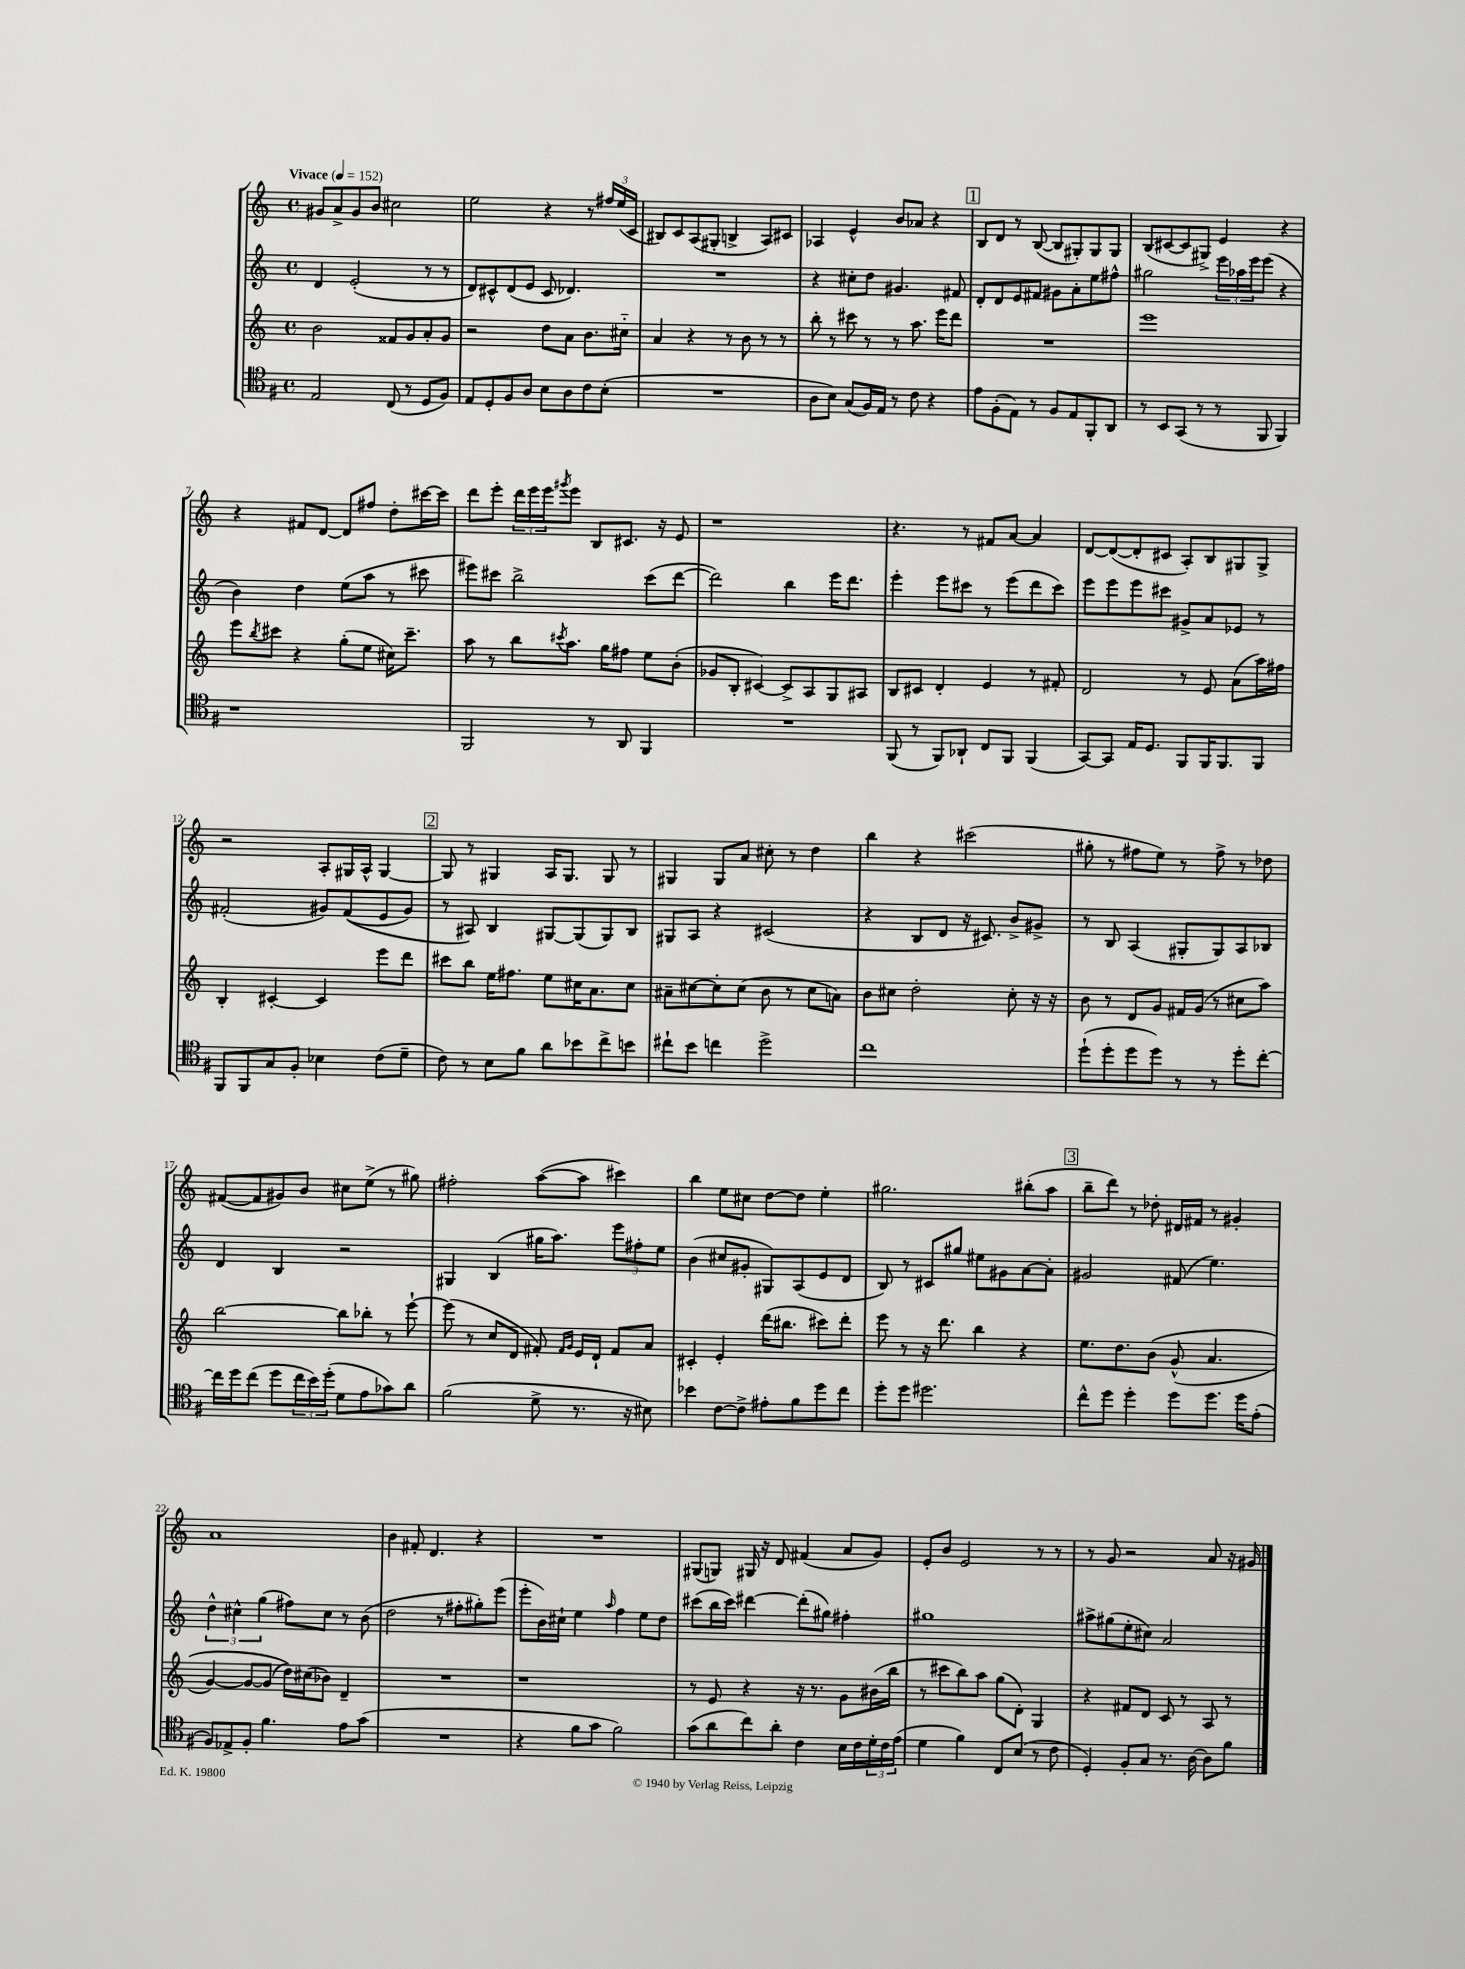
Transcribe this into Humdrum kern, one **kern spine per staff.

**kern	**kern	**kern	**kern
*staff4	*staff3	*staff2	*staff1
*clefC4	*clefG2	*clefG2	*clefG2
*k[f#]	*k[]	*k[]	*k[]
*M4/4	*M4/4	*M4/4	*M4/4
*met(c)	*met(c)	*met(c)	*met(c)
*MM152	*MM152	*MM152	*MM152
2E	2b	4d	8g#
.	.	.	8a^
.	.	(2e'	8g#
.	.	.	8b
(8C	8f##	.	2cc#
8r	8g	.	.
8D	8a'	8r	.
8F#)	8g	8r	.
=	=	=	=
8E	2r	8d)	2ee
8D'	.	8c#^^	.
8F#	.	(8d	.
8A	.	8e	.
8B	8dd	8c#	4r
8A	8a	4.d-)	.
8c	8.b	.	8r
(8B'	.	.	24ff#
.	.	.	(24ee
.	16cc#'~	.	.
.	.	.	24c
=	=	=	=
1r	4a	1r	8B#)
.	.	.	8c
.	4r	.	(8A
.	.	.	8G#'
.	8r	.	4B^
.	8b	.	.
.	8r	.	8A)
.	8r	.	8c#
=	=	=	=
8A	8bb'	4r	4A-
8B)	8r	.	.
(8G	8ccc#	8cc#'	4e^^
16F#)	8r	8dd	.
16E	.	.	.
8r	8r	4.g#	8b
8c	8.aa	.	8a-
4r	.	.	4r
.	16eee	.	.
.	8ddd	8f#	.
=	=	=	=
8e	1r	8d'	8B
(8F#'	.	8d	8d
8E)	.	8e	8r
8r	.	8f#	([8B
8F#	.	8g#	8B]
8E	.	8a'	8G#')
8FF#'	.	8ee	8G#
8AA	.	8ff#^^	8G#
=	=	=	=
8r	1eee	2gg#	(8B
8BB	.	.	[8c#
(8GG	.	.	8c#]
8r	.	.	8G#^)
8r	.	24eee	4e
.	.	24aa-	.
.	.	24eee	.
8FF#	.	(8eee	.
4FF#)	.	4r	4r
=	=	=	=
1r	8eee	4b)	4r
.	8qbb	.	.
.	8ccc#	.	.
.	4r	4dd	8f#
.	.	.	[8d
.	(8gg'	(8ee	8d]
.	8ee	8aa	8ff#
.	16cc#)	8r	8dd'
.	8.ccc#~	.	.
.	.	8ccc#	[16ccc#
.	.	.	16ccc#]
=	=	=	=
2FF#	8aa	8eee#)	8ddd
.	8r	8ccc#	8eee'
.	8bb	2bb^	24ddd
.	.	.	24eee
.	.	.	24eee
.	8qccc#	.	8qggg#
.	8.aa	.	8eee
8r	.	.	8B
.	16gg	.	.
8AA	8ff#	.	8.c#
4FF#	8ee	(8ccc#	.
.	.	.	16r
.	(8b'	[8ddd	8e
=	=	=	=
1r	8g-	2ddd])	1r
.	8B'	.	.
.	[4c#)	.	.
.	8c#^]	4bb	.
.	8A	.	.
.	8G	16eee	.
.	.	8.ddd	.
.	8A#	.	.
=	=	=	=
(8FF#	8B	4eee'	4.r
8r	8c#	.	.
8FF#)	4d'	8eee	.
8AA-`	.	8ccc#	8r
8C	4e	8r	8f#
8FF#	.	(8eee	[8a
(4FF#	8r	8ddd	4a]
.	8f#'	8ccc#)	.
=	=	=	=
[8GG)	2d	8eee	[8d
8GG]	.	8eee	(8d_
16E	.	8eee	8d']
8.D	.	.	.
.	.	8ccc#	8c#
8FF#	8r	8g#^	8A')
16FF#	8e	8a	8B
8.FF#	.	.	.
.	(8a	8e-	8G#
8FF#	16aa)	8r	8G#^
.	16ff#	.	.
=	=	=	=
8FF#	4B'	(2f#'	2r
8FF#	.	.	.
8G	[4c#'	.	.
8F#'	.	.	.
4B-	4c#]	8g#)	8A'
.	.	&((8f#	16G#
.	.	.	16A^^
(8c	8eee	8e	[4G#
8d~	8ddd	8g#)	.
=	=	=	=
8c)	8ccc#	8r	8G#]
8r	8bb	8A#&)	8r
8B	16ee	4B	4G#
.	8.ff#	.	.
8f#	.	.	.
8a	8ee	[8G#	16A
.	.	.	8.G#
8b-	16cc#	(8G#]	.
.	8.a	.	.
8cc^	.	8G#)	8G#
8b	8cc#	8B	8r
=	=	=	=
8cc#`	8a#~	8G#	4G#
8b	[8cc#	8A	.
4cc	8cc#']	4r	8G#
.	(8cc#	.	8a
2dd^	8b	(2c#	8cc#'
.	8r	.	8r
.	8cc#	.	4dd
.	8a)	.	.
=	=	=	=
1cc	8b	4r	4bb
.	8cc#	.	.
.	2dd'	8B	4r
.	.	8d	.
.	.	16r	(2ccc#
.	.	8.c#)	.
.	8cc#'	8b^	.
.	16r	8g#^	.
.	16r	.	.
=	=	=	=
(8dd`	8b	8r	8gg#'
8dd'	8r	8B	8r
8dd	8d	(4A	8ff#
8dd)	8g	.	8ee)
8r	16f#	8G#'	8r
.	(16g	.	.
8r	8r	8G#)	8ff#^
8dd'	8cc#	8A	8r
[8cc'	8aa)	8B-	8dd-
=	=	=	=
16cc]	[2bb	4d	([8f#
16dd	.	.	.
(8cc	.	.	8f#]
8dd	.	4B	8g#)
24cc	.	.	8b
24b)	.	.	.
(24dd'	.	.	.
8d	8bb]	2r	8cc#
8e	8bb-'	.	(8ee^
8g-)	8r	.	8r
8a	[8eee`	.	8gg#)
=	=	=	=
(2f#	(8eee]	4G#	2ff#'
.	8r	.	.
.	8cc	(4B	.
.	8d	.	.
8d^	8f#')	16gg#	([8aa
.	.	8.aa)	.
.	16qqf#	.	.
.	16qqg	.	.
8.r	16e	.	8aa]
.	16d`	.	.
.	8f#	12eee	4ccc#)
16r	.	.	.
.	.	12ff#'	.
8B#)	8a	.	.
.	.	12ee	.
=	=	=	=
4b-	4c#'	(4b	4bb
[8c	4e'	8cc#	8ee
8c^]	.	8g#'	8cc#
8e#'	(16ddd	8G#)	[8dd
.	8.bb#	.	.
8f#	.	(8A	8dd]
8dd	8ccc#)	8e	4ee'
8cc	8ddd'	8d	.
=	=	=	=
8dd'	8eee	8B)	2.gg#
8dd	8r	8r	.
2.dd#	16r	8c#	.
.	8.ddd	.	.
.	.	8gg#	.
.	4bb	8ee#	.
.	.	8g#	.
.	4r	[8a	(8bb#'
.	.	8a']	8aa
=	=	=	=
8cc^^	8.ee	2g#	8bb~
8dd	.	.	8ddd)
.	8.dd	.	.
4dd'	.	.	8r
.	&(8b	.	8dd-'
8dd	(8g^^	(8f#	16d#
.	.	.	16f#
8.dd	4.a	4.ee)	8r
.	.	.	4g#'
16dd	.	.	.
(8e'	.	.	.
=	=	=	=
8F#)	[4g)	6dd^^	1a
8E-^	.	.	.
.	.	6cc#^^	.
8F#'	8g_	.	.
.	.	(6gg	.
4.f#	(8g]	.	.
.	16dd)&)	8ff#)	.
.	(16cc#	.	.
.	8b-)	8cc#	.
8e	4d~	8r	.
(8g	.	(8b	.
=	=	=	=
1r	1r	2dd	4b
.	.	.	8f#'
.	.	.	4.d
.	.	8r	.
.	.	8ff#'	.
.	.	8gg#')	4r
.	.	(8eee	.
=	=	=	=
4r	1r	8eee'	1r
.	.	16b)	.
.	.	16cc#`	.
8f#	.	4ee	.
8g	.	.	.
.	.	16qqaa	.
2f#)	.	4ff	.
.	.	8ee	.
.	.	8dd	.
=	=	=	=
(8g	8r	(8ccc#	(8G#
8a	8e	16bb	8G)
.	.	16ccc#)	.
8cc)	4r	[4ddd#	16G#
.	.	.	16r
8a'	.	.	8d
4c	16r	(8ddd#']	(4f#
.	8.r	.	.
.	.	8gg#)	.
16B	8g	4ff#'	8a
16c	.	.	.
24d'	(16b#	.	8g)
24c	.	.	.
.	16bb	.	.
(24e	.	.	.
=	=	=	=
4d	8r	1gg#	8e'
.	8ccc#	.	8b
4f#)	8bb)	.	2e
.	8aa	.	.
8C	(8gg	.	.
(8B	8d')	.	.
8r	4G	.	8r
8c	.	.	8r
=	=	=	=
4D')	4r	8aa#^	8r
.	.	(8gg#	8g
8F#'	8f#	8ee'	2r
8G	8d	8cc#)	.
8.r	8c	2a	.
.	8r	.	.
[16A	.	.	.
8A]	8A	.	8a
8f#	8r	.	16r
.	.	.	16g#
==	==	==	==
*-	*-	*-	*-
